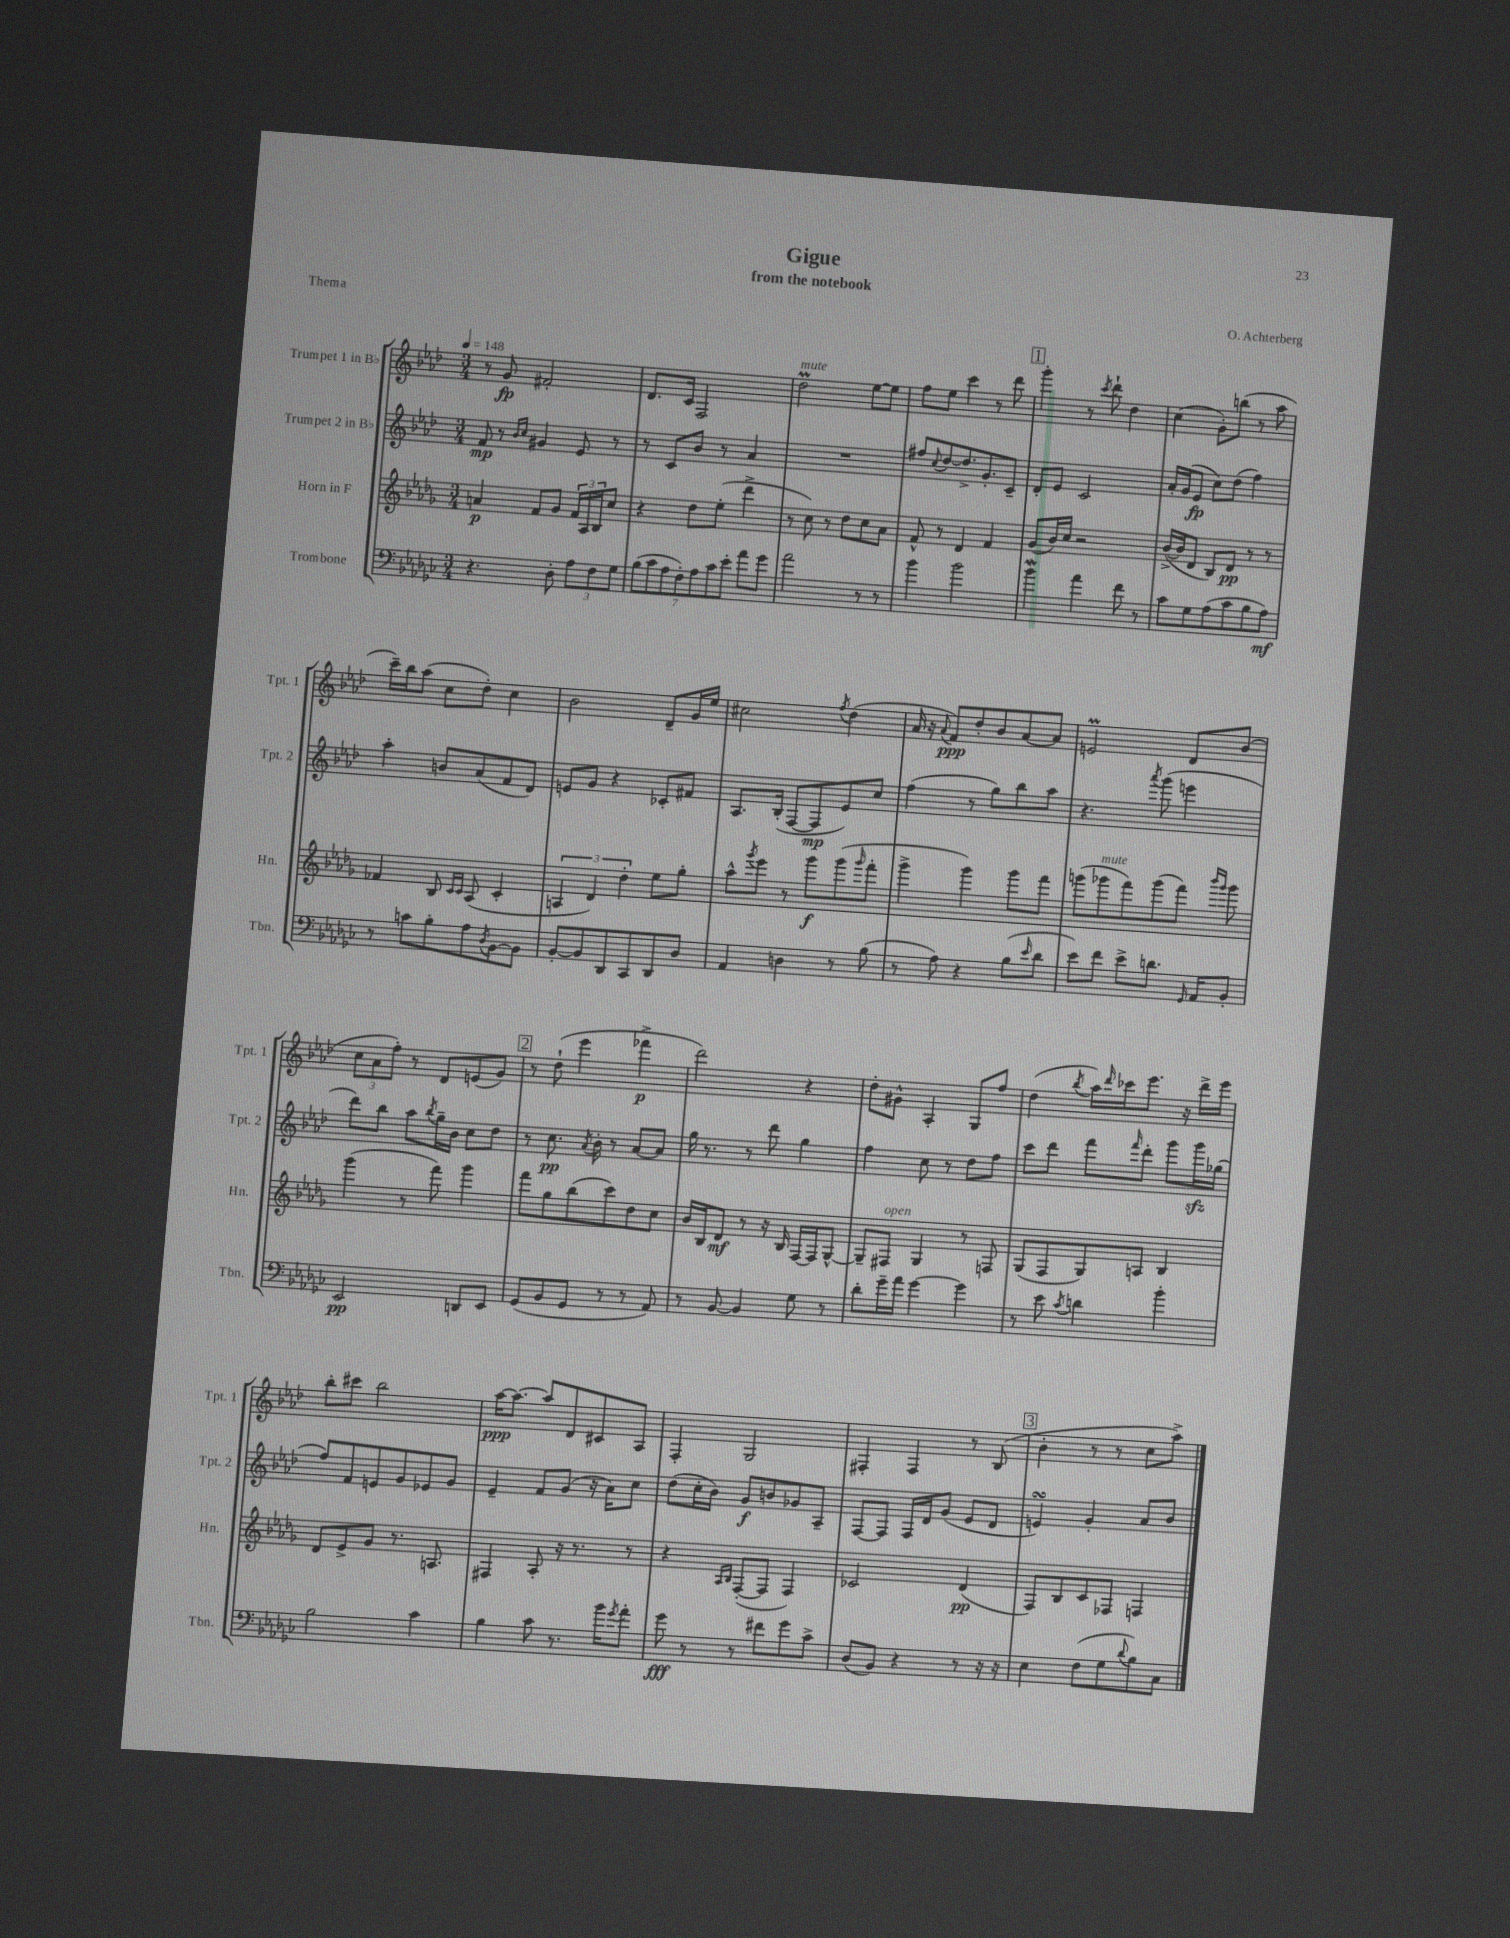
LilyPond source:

\header { title = "Gigue" composer = "O. Achterberg" subtitle = "from the notebook" piece = "Thema" }
<<
\new StaffGroup <<
\new Staff = "s0" \with { instrumentName = "Trumpet 1 in Bb" shortInstrumentName = "Tpt. 1" } {
    \clef treble \key aes \major \numericTimeSignature \time 3/4 \tempo 4 = 148
    r8 g'8\fp fis'2-. |
    des'8. c'16 f2 |
    des''2\prall^\markup { \italic "mute" } ees''8~ ees''8 |
    f''8 ees''8 c'''4 r8 des'''8 |
    \mark \markup { \box "1" } g'''4-. r8 \acciaccatura { c'''8 } des'''8-! des''4 |
    c''4( g'8-.) b''8( r8 aes''8 |
    c'''16--) bes''16 aes''8( c''8 des''8-.) c''4 |
    bes'2 des'8-- g'16 ees''16 |
    cis''2 \acciaccatura { f''8 } des''4( |
    aes'16 r16 \appoggiatura { aes'8 } f'8\ppp) des''8-. bes'8 aes'8~ aes'8 |
    e'2\prall des'8 bes'8( |
    \tuplet 3/2 { c''8 aes'8 f''8-.) } r8 des'8 e'8( g'8) |
    \mark \markup { \box "2" } r8 des''8-!( ees'''4 fes'''4->\p |
    des'''2) r4 |
    des''8-. gis'8-^ aes4-. g8 f''8 |
    des''4( \acciaccatura { bes''8 } aes''16) \grace { des'''16 } ces'''16 ees'''8. r16 des'''16-> ees'''16 |
    bes''8-. cis'''8 bes''2 |
    aes''16~\ppp aes''8.~ aes''8 des'8 cis'8 aes8 |
    f4-. g2 |
    fis4-. fis4 r8 bes8( |
    \mark \markup { \box "3" } bes'4-. r8 r8 c''8 aes''8->) \bar "|." |
}
\new Staff = "s1" \with { instrumentName = "Trumpet 2 in Bb" shortInstrumentName = "Tpt. 2" } {
    \clef treble \key aes \major \numericTimeSignature \time 3/4
    f'8\mp r8 \grace { bes'16 c''16 } gis'4 ees'8 r8 |
    r8 c'8 bes'8 r8 aes'4 |
    R2. |
    fis''8 \appoggiatura { c''8 } des''8~ des''8.-> g'8.-. c'8-- |
    \mark \markup { \box "1" } des'8-. ees'8 c'2 |
    aes'16-. g'16( ees'8\fp c''8) des''8( f''4) |
    aes''4-. b'8 aes'8( f'8 des'8) |
    e'8 g'8 r4 ces'8-. fis'8 |
    aes8. bes16-.( f8~ f8\mp ees'8) c''8 |
    f''4( r8 g''8) bes''8 aes''8 |
    r4. \acciaccatura { aes'''8 } g'''8( e'''4 |
    des'''8) bes''8 aes''8 \acciaccatura { bes''8 } g''16-- bes'16 c''8 des''8 |
    \mark \markup { \box "2" } r8 c''8.\pp \acciaccatura { aes'8 } bes'16-. r8 aes'8~ aes'8 |
    g''16 r8. r8 des'''8 g''4 |
    f''4 c''8 r8 des''8 f''8 |
    c'''8 des'''8 f'''8 \grace { f'''16 } des'''8-. g'''8 g'''16\sfz ges''16( |
    f''8) f'8 e'8 g'8 ees'8 g'8 |
    ees'4-- f'8 g'8( r16 aes'16) c''8 |
    des''8( c''16-. bes'16) g'8\f b'8 ges'8 aes8-- |
    f8~ f8 f16 des'16 g'8( ees'8 des'8 |
    \mark \markup { \box "3" } e'4\turn) g'4-. aes'8 bes'8 \bar "|." |
}
\new Staff = "s2" \with { instrumentName = "Horn in F" shortInstrumentName = "Hn." } {
    \clef treble \key des \major \numericTimeSignature \time 3/4
    a'4\p f'8 ges'8 \tuplet 3/2 { f'16 aes16 bes16 } c''8 |
    r4 des''8 ees''8-.( des'''4-> |
    r8 c''8) r8 des''8 c''8 aes'8 |
    f'8-^ r8 des'4 f'4 |
    \mark \markup { \box "1" } ges'8( bes'16) c''16 r2 |
    bes'16~->( bes'16 des'8 bes8) des'8\pp r8 r8 |
    fes'4 bes8 \grace { c'16 c'16 } aes8( c'4-. |
    \tuplet 3/2 { a4 des'4) des''4-. } ees''8 ges''8-. |
    aes''8-^ \acciaccatura { ges'''8 } ees'''8 r8 ges'''8\f ges'''8( \grace { ges'''16 } f'''8-. |
    ges'''4-> ges'''4) ges'''8 f'''8 |
    g'''8( ges'''8^\markup { \italic "mute" } f'''8) ges'''8( f'''8) \grace { bes'''16 ges'''16 } ges'''8 |
    ges'''4( r8 f'''8) ges'''4 |
    \mark \markup { \box "2" } f'''8 ges''8 bes''8( c'''8) des''8 c''8 |
    bes'16 bes16 des'8\mf r8 r16 bes16 f16~ f16 ges8~-^ |
    ges8-- fis8^\markup { \italic "open" } ges4 r8 f8 |
    ges8( f8 ges8) a8 bes4 |
    des'8 ees'8-> ges'8 r8. a8. |
    fis4 aes8-. r16 r8. r8 |
    r4 \grace { aes16 bes16 } f8~-.( f8 f4) |
    ces'2 des'4\pp( |
    \mark \markup { \box "3" } f8) bes8 c'8 fes8 f4 \bar "|." |
}
\new Staff = "s3" \with { instrumentName = "Trombone" shortInstrumentName = "Tbn." } {
    \clef bass \key ges \major \numericTimeSignature \time 3/4
    r4. des8-. \tuplet 3/2 { aes8 f8 ges8 } |
    \tuplet 7/4 { bes8( ces'8 aes8 f8-.) aes8 ces'8 ees'8-. } aes'8 ges'8 |
    aes'2 r8 r8 |
    bes'4 bes'2 |
    \mark \markup { \box "1" } bes'4\mordent aes'4 f'8 r8 |
    ces'8 ges8 aes8( ces'8 bes8 aes8\mf) |
    r8 c'8 bes8-. aes8 \acciaccatura { des8 } bes,8~ bes,8 |
    bes,8~-. bes,8 des,8 ces,8 des,8 des8 |
    aes,4 d4 r8 bes8( |
    r8 aes8) r4 bes8( \grace { ees'16 } des'8 |
    ees'8) f'8 ees'8-> d'8. \grace { ges,16 } aes,16 bes,8-. |
    ees,2\pp d,8 ees,8 |
    \mark \markup { \box "2" } ges,8( bes,8 ges,8 r8 r8 aes,8) |
    r8 bes,8~ bes,4 ges8 r8 |
    des'8-. ges'16-- aes'16 ges'4~ ges'4 |
    r8 ees'8 \acciaccatura { ces'8 } d'4 bes'4-. |
    bes2 ces'4 |
    bes4 ces'8 r8. bes'16 \acciaccatura { ges'8 } aes'8-. |
    ges'8\fff r8 r8 fis'8 ges'8 ces'8-> |
    des8( bes,8) r4 r8 r16 r16 |
    \mark \markup { \box "3" } ees4 f8( ges8 \appoggiatura { des'8 } bes8) ces8 \bar "|." |
}
>>
>>
\layout { \context { \Score \remove "Bar_number_engraver" } }
